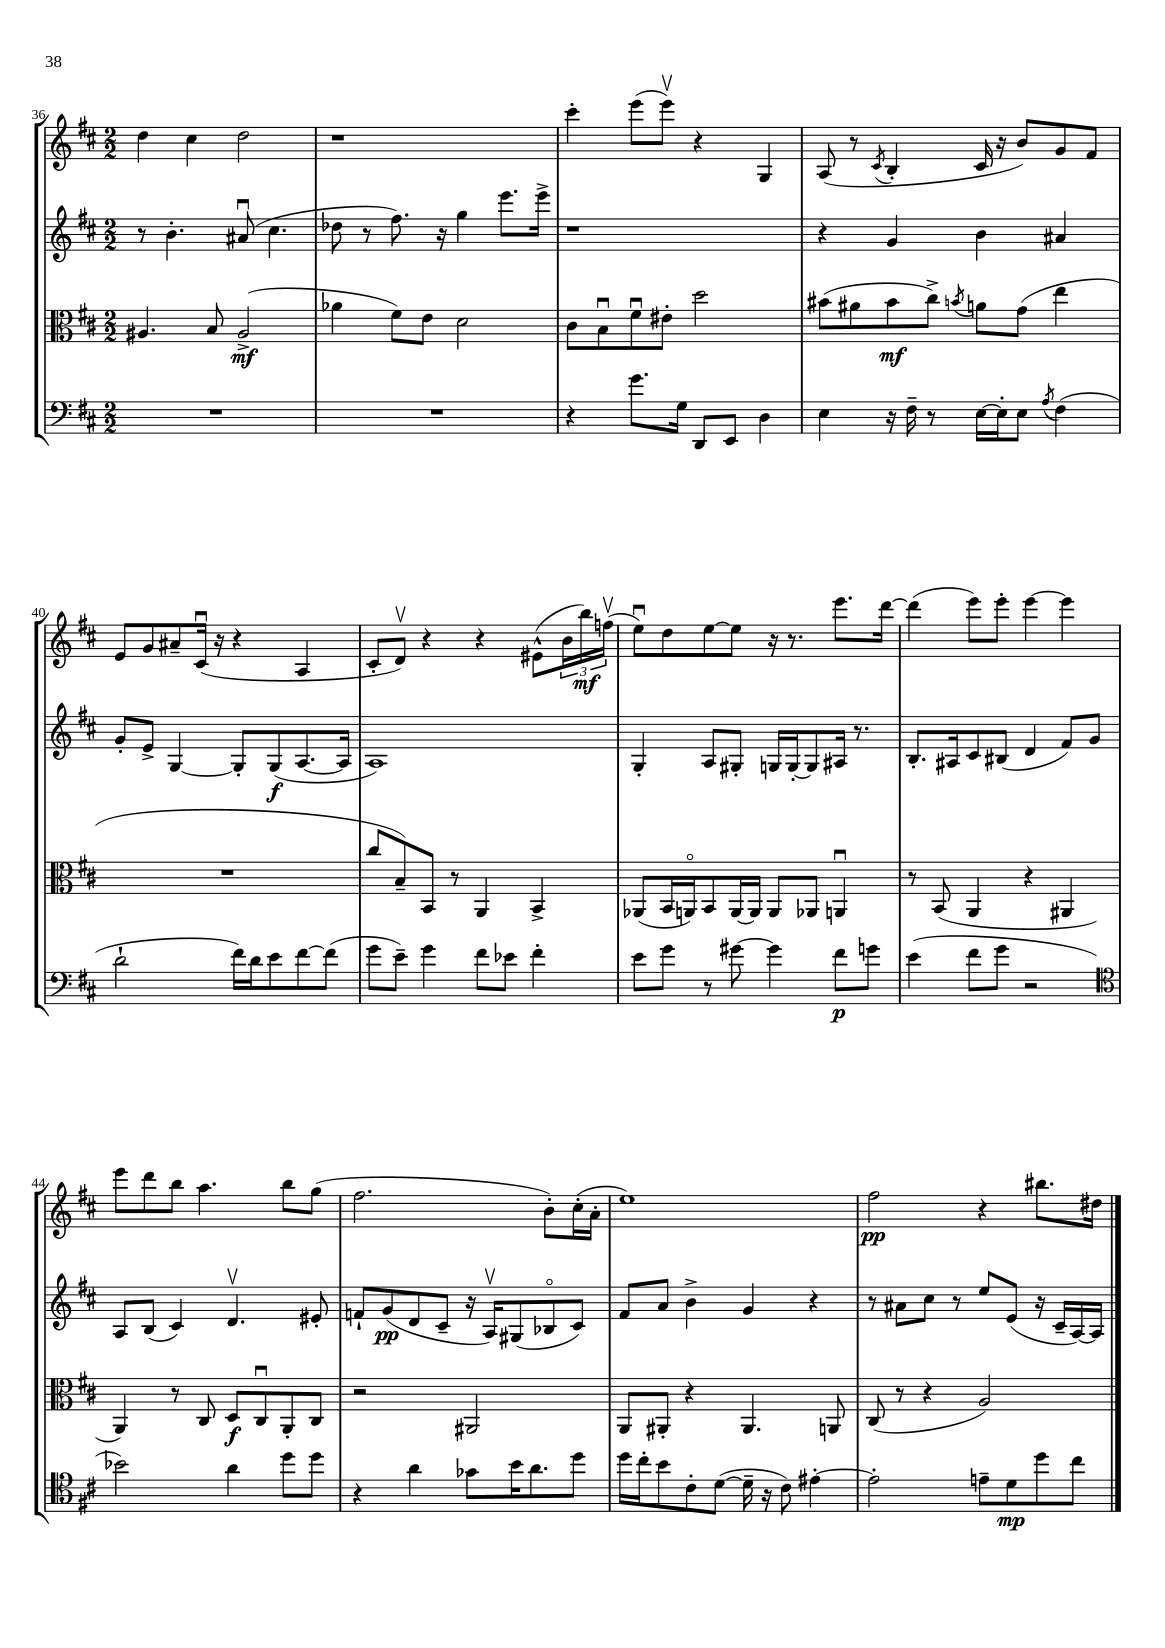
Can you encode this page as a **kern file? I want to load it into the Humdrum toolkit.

**kern	**dynam	**kern	**dynam	**kern	**dynam	**kern	**dynam
*part4	*part4	*part3	*part3	*part2	*part2	*part1	*part1
*staff4	*staff4	*staff3	*staff3	*staff2	*staff2	*staff1	*staff1
*clefF4	*	*clefC3	*	*clefG2	*	*clefG2	*
*k[f#c#]	*	*k[f#c#]	*	*k[f#c#]	*	*k[f#c#]	*
*M2/2	*	*M2/2	*	*M2/2	*	*M2/2	*
=36	=36	=36	=36	=36	=36	=36	=36
1r	.	4.A#X/	.	8r	.	4dd\	.
.	.	.	.	4.b'\	.	.	.
.	.	.	.	.	.	4cc#\	.
.	.	8B/	.	.	.	.	.
.	.	(2A#^/	mf	(8a#Xu/	.	2dd\	.
.	.	.	.	4.cc#\	.	.	.
=37	=37	=37	=37	=37	=37	=37	=37
1r	.	4a-X\	.	8dd-X\	.	1r	.
.	.	.	.	8r	.	.	.
.	.	8f#\L)	.	8.ff#\)	.	.	.
.	.	8e\J	.	.	.	.	.
.	.	.	.	16r	.	.	.
.	.	2d\	.	4gg\	.	.	.
.	.	.	.	8.eee\L	.	.	.
.	.	.	.	16eee^\Jk	.	.	.
=38	=38	=38	=38	=38	=38	=38	=38
4r	.	8c#\L	.	1r	.	4ccc#'\	.
.	.	8Bu\	.	.	.	.	.
8.g\L	.	8f#u\	.	.	.	(8eee\L	.
.	.	8e#X'\J	.	.	.	8eeev\J)	.
16G\Jk	.	.	.	.	.	.	.
8DD/L	.	2dd\	.	.	.	4r	.
8EE/J	.	.	.	.	.	.	.
4D\	.	.	.	.	.	4G/	.
=39	=39	=39	=39	=39	=39	=39	=39
4E\	.	(8b#X\L	.	4r	.	(8A/	.
.	.	8a#X\	.	.	.	8r	.
.	.	.	.	.	.	8qc#/	.
16r	.	8b#\	mf	4g/	.	4B'/	.
16F#~\	.	.	.	.	.	.	.
8r	.	8cc#^\J)	.	.	.	.	.
.	.	8qbn/	.	.	.	.	.
[16E\LL	.	8an\L	.	4b\	.	16c#/	.
16E'\J]	.	.	.	.	.	16r	.
8E\J	.	(8g\J	.	.	.	8b/L)	.
8qA/	.	.	.	.	.	.	.
(4F#\	.	4ee\	.	4a#X/	.	8g/	.
.	.	.	.	.	.	8f#/J	.
!!LO:LB:g=z
=40	=40	=40	=40	=40	=40	=40	=40
2d`\	.	1r	.	8g'/L	.	8e/L	.
.	.	.	.	8e^/J	.	8g/	.
.	.	.	.	[4G/	.	8a#X~/	.
.	.	.	.	.	.	(16c#u/Jk	.
.	.	.	.	.	.	16r	.
16f#\LL)	.	.	.	8G'/L]	.	4r	.
16d\J	.	.	.	.	.	.	.
8e\	.	.	.	(8G/	f	.	.
[8f#\	.	.	.	[8.A/	.	4A/	.
(8f#\J]	.	.	.	.	.	.	.
.	.	.	.	16A/Jk]	.	.	.
=41	=41	=41	=41	=41	=41	=41	=41
8g\L	.	8cc#/L	.	1A)	.	8c#'/L	.
8e~\J)	.	8B~/)	.	.	.	8dv/J)	.
4g\	.	8BB/J	.	.	.	4r	.
.	.	8r	.	.	.	.	.
8f#\L	.	4AA/	.	.	.	4r	.
8e-X\J	.	.	.	.	.	.	.
4f#'\	.	4BB^/	.	.	.	(8e#X^^\L	.
.	.	.	.	.	.	24b\L	.
.	.	.	.	.	.	24bb\)	mf
.	.	.	.	.	.	(24ffnv\JJ	.
=42	=42	=42	=42	=42	=42	=42	=42
8e\L	.	(8AA-X/L	.	4G'/	.	8eeu\L)	.
8g\J	.	16BB/L	.	.	.	8dd\	.
.	.	16AAn/J)	.	.	.	.	.
8r	.	8BB/	.	8A/L	.	[8ee\	.
[8g#X\	.	[16AA/L	.	8G#X'/J	.	8ee\J]	.
.	.	16AA/JJ]	.	.	.	.	.
4g#\]	.	8AA/L	.	16Gn/LL	.	16r	.
.	.	.	.	[16G'/J	.	8.r	.
.	.	8AA-X/J	.	8G/]	.	.	.
8f#\L	p	4AAnu/	.	16A#X/Jk	.	8.eee\L	.
.	.	.	.	8.r	.	.	.
8gn\J	.	.	.	.	.	.	.
.	.	.	.	.	.	[16ddd\Jk	.
=43	=43	=43	=43	=43	=43	=43	=43
(4e\	.	8r	.	8.B'/L	.	(4ddd\]	.
.	.	(8BB/	.	.	.	.	.
.	.	.	.	16A#X/k	.	.	.
8f#\L	.	4AA/	.	8c#/	.	8eee\L)	.
8g\J	.	.	.	(8B#X/J	.	8eee'\J	.
2r	.	4r	.	4d/	.	[4eee\	.
.	.	4AA#X/	.	8f#/L)	.	4eee\]	.
.	.	.	.	8g/J	.	.	.
!!LO:LB:g=z
=44	=44	=44	=44	=44	=44	=44	=44
*clefC4	*	*	*	*	*	*	*
2b-X\)	.	4AA/)	.	8A/L	.	8eee\L	.
.	.	.	.	(8B/J	.	8ddd\	.
.	.	8r	.	4c#/)	.	8bb\J	.
.	.	8C#/	.	.	.	4.aa\	.
4a\	.	8D/L	f	4.dv/	.	.	.
.	.	8C#u/	.	.	.	.	.
8dd\L	.	8AA'/	.	.	.	8bb\L	.
8dd\J	.	8C#/J	.	8e#X'/	.	(8gg\J	.
=45	=45	=45	=45	=45	=45	=45	=45
4r	.	2r	.	8fn`/L	.	2.ff#\	.
.	.	.	.	(8g/	pp	.	.
4a\	.	.	.	8d/	.	.	.
.	.	.	.	8c#~/J	.	.	.
8g-X\L	.	2AA#X/	.	16r	.	.	.
.	.	.	.	16Av/KL)	.	.	.
16b\K	.	.	.	(8G#X/	.	.	.
8.a\	.	.	.	.	.	.	.
.	.	.	.	8B-X/	.	8b'\L)	.
8dd\J	.	.	.	8c#/J)	.	(16cc#'\L	.
.	.	.	.	.	.	16a'\JJ	.
=46	=46	=46	=46	=46	=46	=46	=46
16dd\LL	.	8AA/L	.	8f#/L	.	1ee)	.
16cc#'\J	.	.	.	.	.	.	.
8b\	.	8AA#X'/J	.	8a/J	.	.	.
8c#'\	.	4r	.	4b^\	.	.	.
([8d\J	.	.	.	.	.	.	.
16d~\]	.	4.AA#/	.	4g/	.	.	.
16r	.	.	.	.	.	.	.
8c#\)	.	.	.	.	.	.	.
[4e#X'\	.	.	.	4r	.	.	.
.	.	8AAn/	.	.	.	.	.
=47	=47	=47	=47	=47	=47	=47	=47
2e#'\]	.	(8C#/	.	8r	.	2ff#\	pp
.	.	8r	.	8a#X\L	.	.	.
.	.	4r	.	8cc#\J	.	.	.
.	.	.	.	8r	.	.	.
8en~\L	.	2A/)	.	8ee/L	.	4r	.
8d\	mp	.	.	(8e/J	.	.	.
8dd\	.	.	.	16r	.	8.bb#X\L	.
.	.	.	.	16c#~/LL	.	.	.
8cc#\J	.	.	.	[16A/)	.	.	.
.	.	.	.	16A/JJ]	.	16dd#X\Jk	.
==	==	==	==	==	==	==	==
*-	*-	*-	*-	*-	*-	*-	*-
